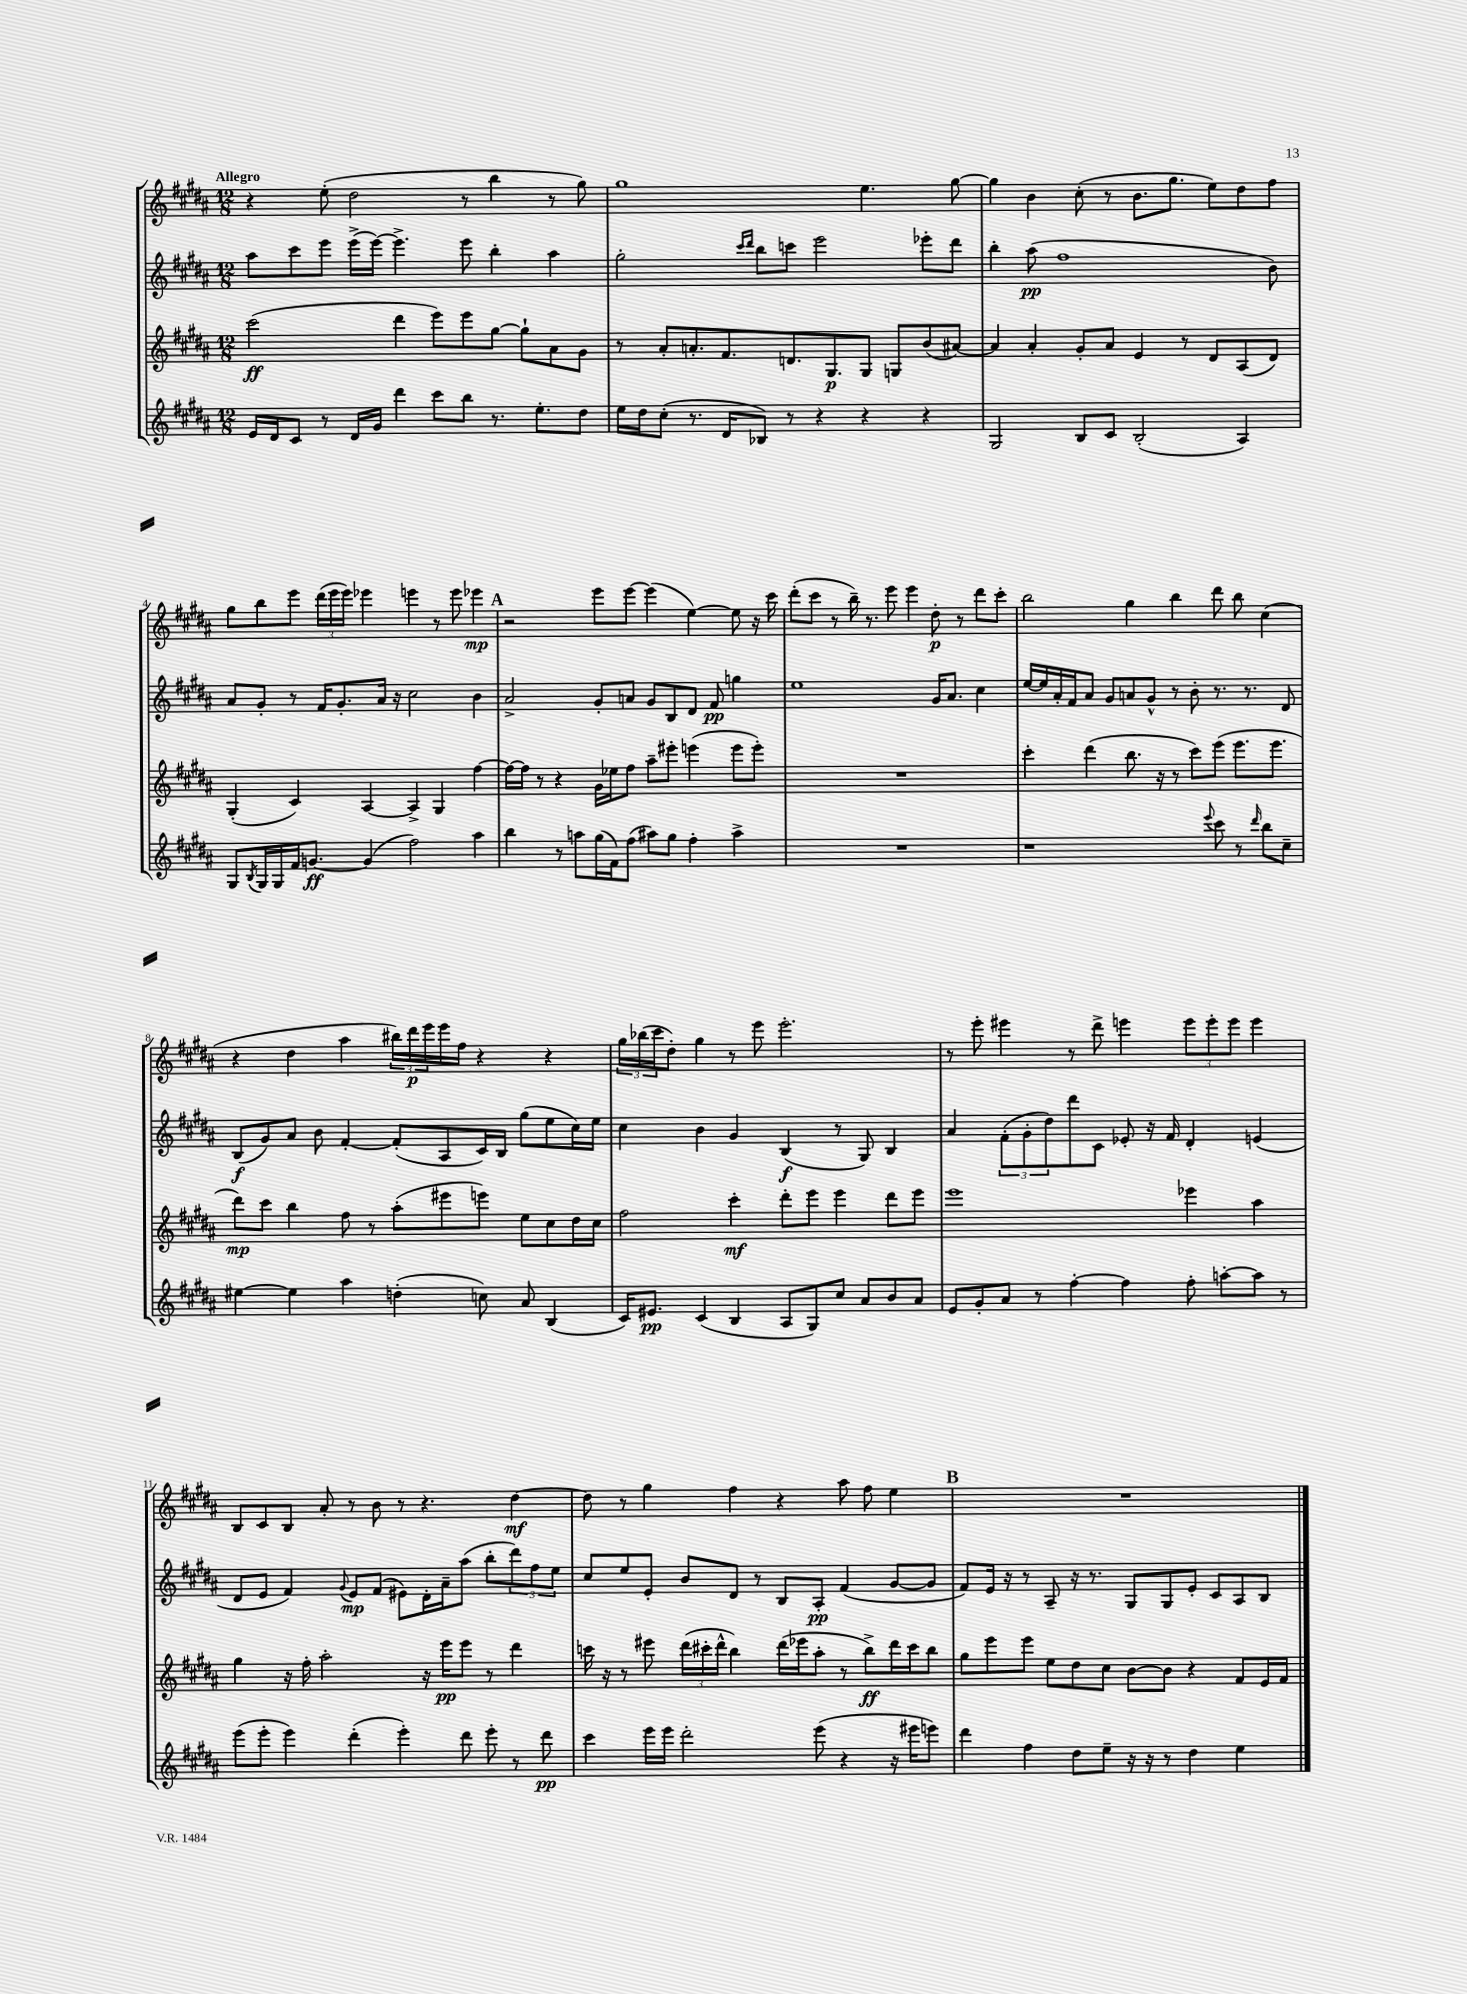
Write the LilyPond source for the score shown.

<<
\new StaffGroup <<
\new Staff = "s0" {
    \clef treble \key b \major \numericTimeSignature \time 12/8 \tempo "Allegro"
    r4 e''8-.( dis''2 r8 b''4 r8 gis''8) |
    gis''1 e''4. gis''8~ |
    gis''4 b'4 cis''8-.( r8 b'8. gis''8. e''8) dis''8 fis''8 |
    gis''8 b''8 e'''8 \tuplet 3/2 { dis'''16( e'''16 e'''16) } ees'''4 e'''4 r8 e'''8 ees'''4\mp |
    \mark \markup { \bold "A" } r2 e'''8 e'''8~ e'''4( e''4~) e''8 r16 cis'''16 |
    dis'''8-.( cis'''8 r8 b''16--) r8. e'''8 e'''4 dis''8-.\p r8 dis'''8 cis'''8-. |
    b''2 gis''4 b''4 dis'''8 b''8 cis''4( |
    r4 dis''4 ais''4 \tuplet 3/2 { bis''16) dis'''16\p e'''16 } e'''16 fis''16 r4 r4 |
    \tuplet 3/2 { gis''16 bes''16( cis'''16 } dis''8-.) gis''4 r8 e'''8 e'''2.-. |
    r8 e'''8-. eis'''4 r8 dis'''8-> e'''4 \tuplet 3/2 { e'''8 e'''8-. e'''8 } e'''4 |
    b8 cis'8 b8 ais'8-. r8 b'8 r8 r4. dis''4~\mf |
    dis''8 r8 gis''4 fis''4 r4 ais''8 fis''8 e''4 |
    \mark \markup { \bold "B" } R1. \bar "|." |
}
\new Staff = "s1" {
    \clef treble \key b \major \numericTimeSignature \time 12/8
    ais''8 cis'''8 e'''8 e'''16->( e'''16~) e'''4.-> e'''8 b''4-. ais''4 |
    gis''2-. \grace { cis'''16 dis'''16 } b''8 c'''8 e'''2 ees'''8-. dis'''8 |
    b''4-. ais''8\pp( fis''1 b'8) |
    ais'8 gis'8-. r8 fis'16 gis'8.-. ais'16 r16 cis''2 b'4 |
    \mark \markup { \bold "A" } ais'2-> gis'8-. a'8 gis'8 b8 dis'8 fis'8\pp g''4 |
    e''1 gis'16 ais'8. cis''4 |
    e''16~ e''16 ais'16-. fis'16 ais'8 gis'8 a'8 gis'8-^ r8 b'8-. r8. r8. dis'8 |
    b8\f( gis'8) ais'8 b'8 fis'4~-. fis'8-.( ais8 cis'16) b16 gis''8( e''8 cis''16) e''16 |
    cis''4 b'4 gis'4 b4\f( r8 gis8) b4 |
    ais'4 \tuplet 3/2 { fis'8-.( gis'8-. dis''8) } dis'''8 cis'8 ees'8-. r16 fis'16 dis'4-. e'4( |
    dis'8 e'8 fis'4) \appoggiatura { gis'8 } e'8\mp fis'8( eis'8) dis'16-. ais'16-- ais''8( b''8-. \tuplet 3/2 { dis'''8) fis''8 e''8 } |
    cis''8 e''8 e'8-. b'8 dis'8 r8 b8 ais8-.\pp fis'4( gis'8~ gis'8 |
    \mark \markup { \bold "B" } fis'8) e'16 r16 r8 ais8-- r16 r8. gis8 gis8 e'8-. cis'8 ais8 b8 \bar "|." |
}
\new Staff = "s2" {
    \clef treble \key b \major \numericTimeSignature \time 12/8
    cis'''2\ff( dis'''4 e'''8) e'''8 gis''8~ gis''8-! ais'8 gis'8 |
    r8 ais'8-. a'8.-. fis'8. d'8. gis8.\p gis8 g8 b'8( ais'8~) |
    ais'4 ais'4-. gis'8-. ais'8 e'4 r8 dis'8 ais8( dis'8) |
    gis4-.( cis'4) ais4~ ais4-> gis4 fis''4~ |
    \mark \markup { \bold "A" } fis''16~ fis''16 r8 r4 gis'16 ees''16 fis''8 ais''8-- eis'''8-. e'''4( e'''8 e'''8-.) |
    R1. |
    cis'''4-. dis'''4( b''8. r16 r8 cis'''8) e'''8( e'''8. e'''8. |
    dis'''8\mp) cis'''8 b''4 fis''8 r8 ais''8-.( eis'''8 e'''8) e''8 cis''8 dis''16 cis''16 |
    fis''2 cis'''4-.\mf dis'''8-. e'''8 e'''4 dis'''8 e'''8 |
    e'''1 ees'''4 ais''4 |
    gis''4 r16 fis''16-. ais''2-. r16 e'''16\pp e'''8 r8 dis'''4 |
    c'''16 r16 r8 eis'''8 \tuplet 3/2 { dis'''16( cis'''16-. dis'''16-^ } b''4) dis'''16( ees'''16 ais''8-. r8 b''8->\ff) dis'''16 cis'''16 b''8 |
    \mark \markup { \bold "B" } gis''8 e'''8 e'''8 e''8 dis''8 cis''8 b'8~ b'8 r4 fis'8 e'16 fis'16 \bar "|." |
}
\new Staff = "s3" {
    \clef treble \key b \major \numericTimeSignature \time 12/8
    e'16 dis'16 cis'8 r8 dis'16 gis'16 dis'''4 cis'''8 b''8 r8. e''8.-. dis''8 |
    e''16 dis''16 cis''8-.( r8. dis'16 bes8) r8 r4 r4 r4 |
    gis2 b8 cis'8 b2-.( ais4) |
    gis8 \acciaccatura { b8 } gis16 gis16 fis'16 g'8.~\ff g'4( fis''2) ais''4 |
    \mark \markup { \bold "A" } b''4 r8 a''8 gis''16( fis'16) fis''8( ais''8) gis''8 fis''4-. ais''4-> |
    R1. |
    r1 \appoggiatura { e'''8 } cis'''8 r8 \grace { dis'''16 } b''8 cis''8-- |
    eis''4~ eis''4 ais''4 d''4-.( c''8) ais'8 b4( |
    cis'16) eis'8.\pp cis'4( b4 ais8 gis8) cis''8 ais'8 b'8 ais'8 |
    e'8 gis'8-. ais'8 r8 fis''4~-. fis''4 fis''8-. a''8~-. a''8 r8 |
    e'''8( e'''8-. e'''4) dis'''4-.( e'''4-.) dis'''8 e'''8-. r8 dis'''8\pp |
    cis'''4 e'''16 e'''16 dis'''2-. e'''8( r4 r16 eis'''16 e'''8) |
    \mark \markup { \bold "B" } dis'''4 fis''4 dis''8 e''8-- r16 r16 r8 dis''4 e''4 \bar "|." |
}
>>
>>
